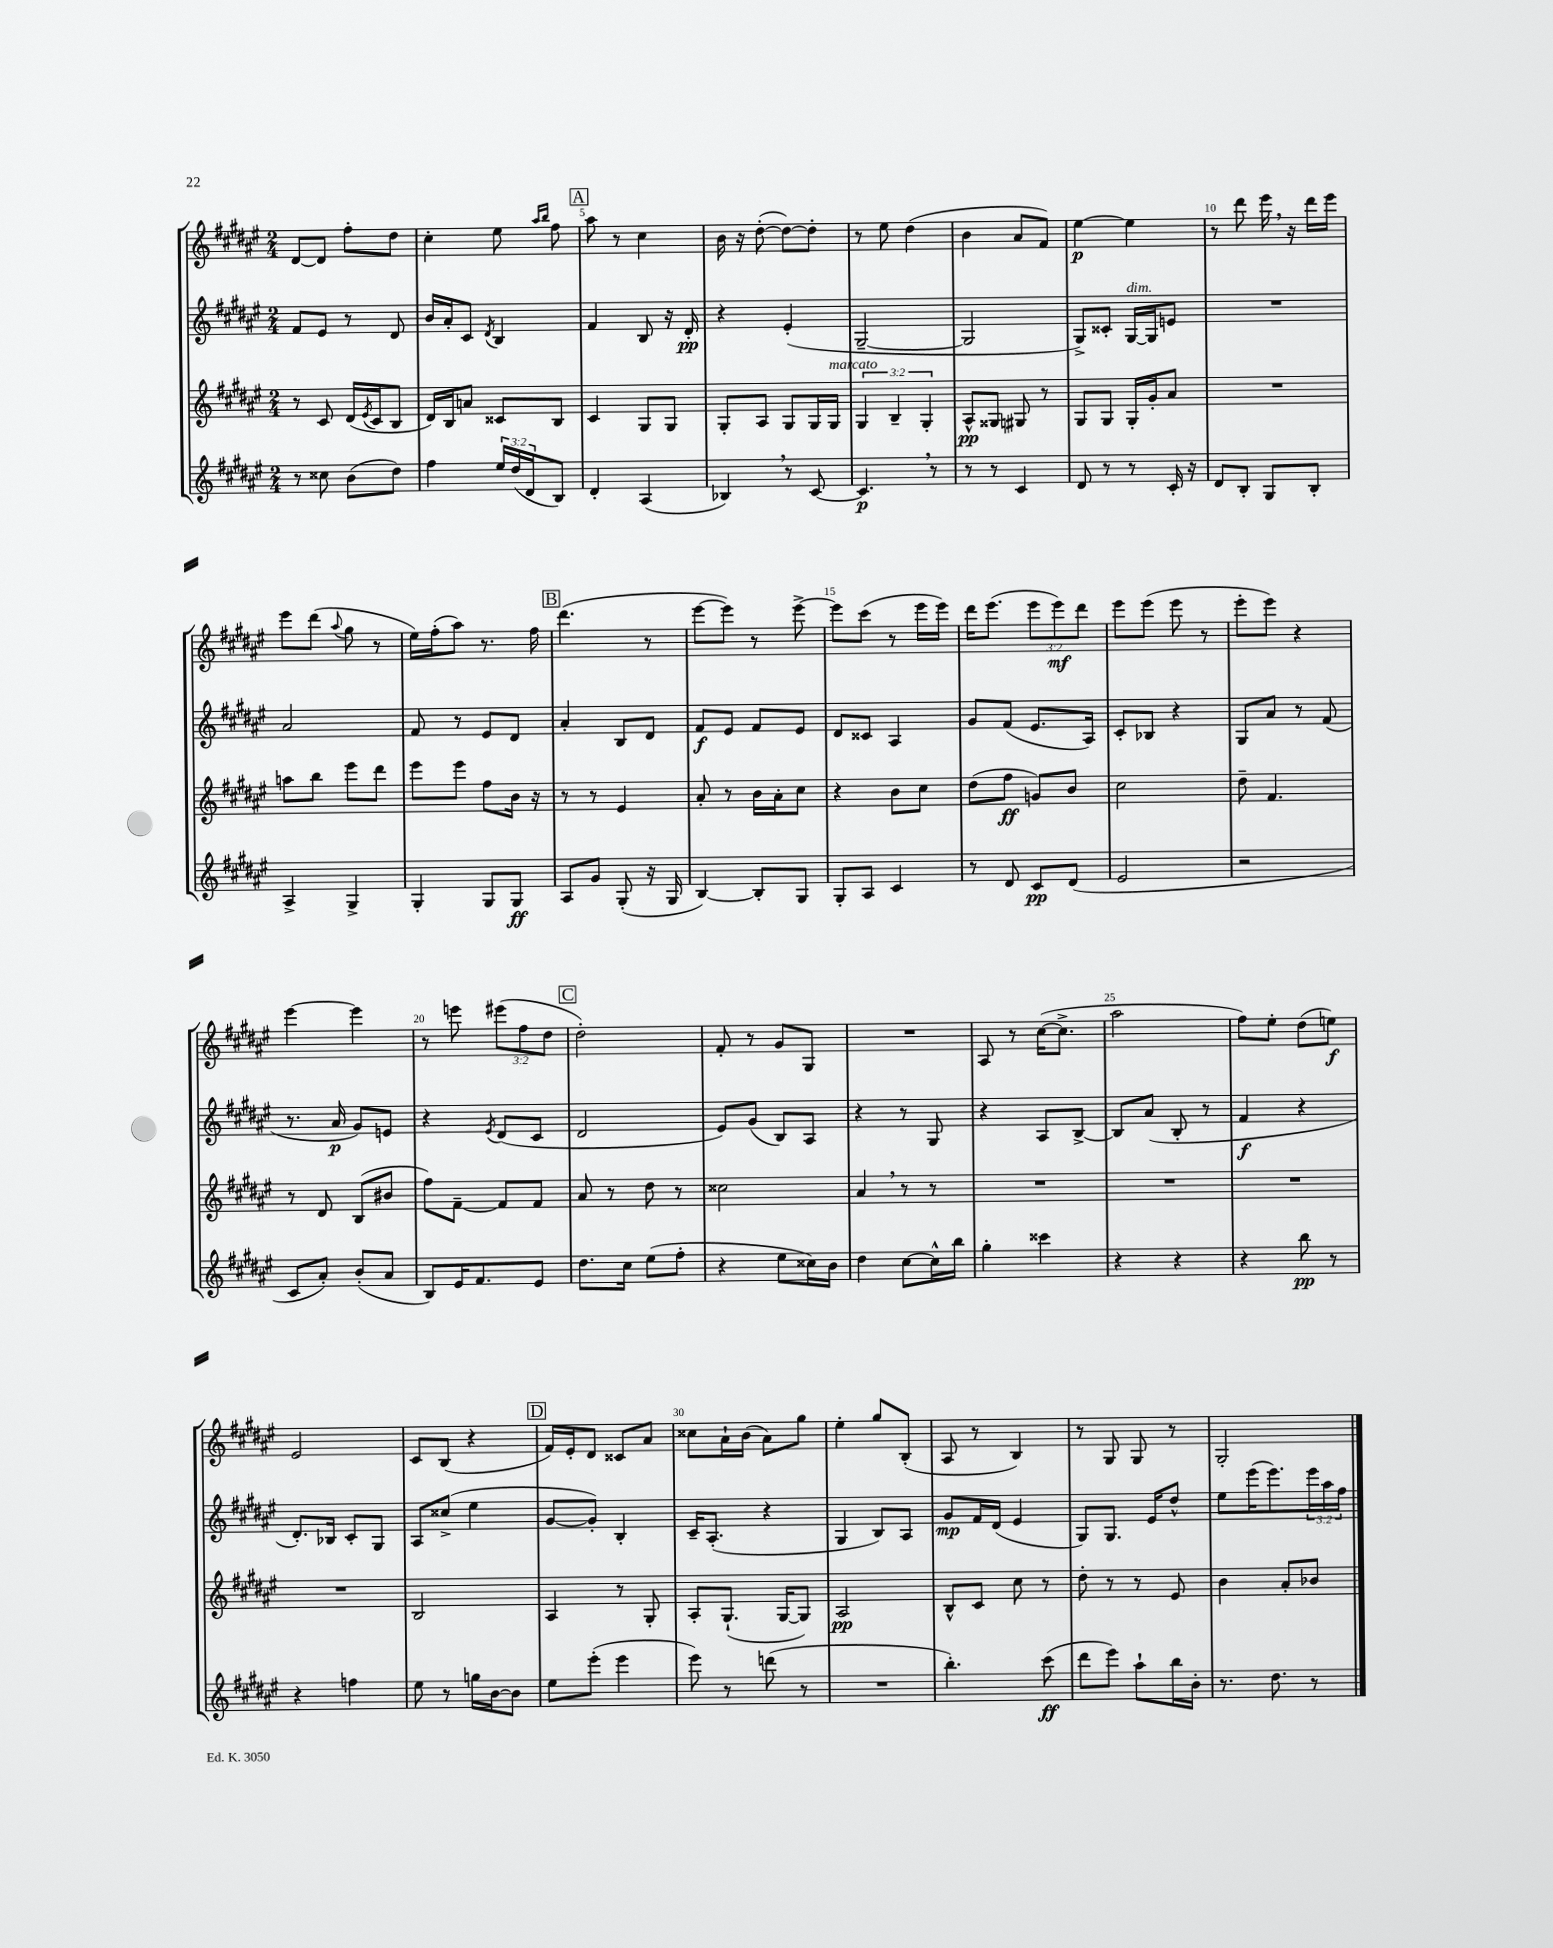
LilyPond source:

<<
\new StaffGroup <<
\new Staff = "s0" {
    \clef treble \key fis \major \numericTimeSignature \time 2/4 \override Staff.TupletNumber.text = #tuplet-number::calc-fraction-text
    dis'8~ dis'8 fis''8-. dis''8 |
    cis''4-. eis''8 \grace { ais''16 b''16 } fis''8 |
    \mark \markup { \box "A" } ais''8 r8 cis''4 |
    b'16 r16 dis''8~-.( dis''8~) dis''8-. |
    r8 eis''8 dis''4( |
    b'4 ais'8 fis'8) |
    eis''4~\p eis''4 |
    r8 dis'''8 eis'''16 \breathe r16 dis'''16 eis'''16 |
    eis'''8 dis'''8( \appoggiatura { ais''8 } gis''8 r8 |
    eis''16) fis''16-.( ais''8) r8. fis''16 |
    \mark \markup { \box "B" } dis'''4.( r8 |
    eis'''8~ eis'''8) r8 eis'''8~-> |
    eis'''8 cis'''8( r8 eis'''16 eis'''16) |
    dis'''16 eis'''8.( \tuplet 3/2 { eis'''8 eis'''8\mf) dis'''8 } |
    eis'''8 eis'''8( eis'''8 r8 |
    eis'''8-. eis'''8) r4 |
    eis'''4~ eis'''4 |
    r8 e'''8 \tuplet 3/2 { eis'''8( fis''8 dis''8 } |
    \mark \markup { \box "C" } dis''2-.) |
    fis'8-. r8 gis'8 gis8 |
    R2 |
    ais8 r8 cis''16~( cis''8.-> |
    ais''2 |
    fis''8) eis''8-. dis''8( e''8\f) |
    eis'2 |
    cis'8 b8( r4 |
    \mark \markup { \box "D" } fis'16) eis'16-. dis'8 cisis'8 ais'8 |
    cisis''8 ais'16-! b'16( ais'8) gis''8 |
    eis''4-. gis''8 b8-.( |
    ais8 r8 b4) |
    r8 gis8 gis8 r8 |
    gis2-. \bar "|." |
}
\new Staff = "s1" {
    \clef treble \key fis \major \numericTimeSignature \time 2/4 \override Staff.TupletNumber.text = #tuplet-number::calc-fraction-text
    fis'8 eis'8 r8 dis'8 |
    b'16 ais'16-. cis'8 \acciaccatura { dis'8 } b4 |
    \mark \markup { \box "A" } fis'4 b8 r16 dis'16-.\pp |
    r4 eis'4-.( |
    gis2~-- |
    gis2 |
    gis8->) cisis'8-. gis16~^\markup { \italic "dim." } gis16 e'8 |
    R2 |
    ais'2 |
    fis'8 r8 eis'8 dis'8 |
    \mark \markup { \box "B" } ais'4-. b8 dis'8 |
    fis'8\f eis'8 fis'8 eis'8 |
    dis'8 cisis'8 ais4 |
    gis'8 fis'8( eis'8. ais16) |
    cis'8-. bes8 r4 |
    gis8 ais'8 r8 fis'8( |
    r8. ais'16\p gis'8) e'8 |
    r4 \acciaccatura { eis'8 } dis'8( cis'8 |
    \mark \markup { \box "C" } dis'2 |
    eis'8) gis'8( b8) ais8 |
    r4 r8 gis8 |
    r4 ais8 b8~-> |
    b8 ais'8( b8-. r8 |
    fis'4\f r4 |
    dis'8.-.) bes16 cis'8-. gis8 |
    ais8 cisis''8->( eis''4 |
    \mark \markup { \box "D" } gis'8~ gis'8-.) b4-. |
    cis'16-- ais8.-.( r4 |
    gis4 b8) ais8 |
    gis'8\mp fis'16 dis'16( eis'4 |
    gis8) gis8. eis'16 dis''8-^ |
    eis''8 eis'''16( eis'''8.) \tuplet 3/2 { eis'''16 ais''16 fis''16 } \bar "|." |
}
\new Staff = "s2" {
    \clef treble \key fis \major \numericTimeSignature \time 2/4 \override Staff.TupletNumber.text = #tuplet-number::calc-fraction-text
    r8 cis'8 dis'16( \acciaccatura { eis'8 } cis'16 b8 |
    dis'16) b16 a'8 cisis'8 b8 |
    \mark \markup { \box "A" } cis'4 gis8 gis8 |
    gis8-. ais8 gis8 gis16 gis16^\markup { \italic "marcato" } |
    \tuplet 3/2 { gis4 b4-- gis4-. } |
    ais8-^\pp gisis8 gis8 r8 |
    gis8 gis8 gis16-. gis'16-. ais'8 |
    R2 |
    a''8 b''8 eis'''8 dis'''8 |
    eis'''8 eis'''8 fis''8 b'16 r16 |
    \mark \markup { \box "B" } r8 r8 eis'4 |
    ais'8-. r8 b'16 ais'16-. cis''8 |
    r4 b'8 cis''8 |
    dis''8( fis''8\ff g'8) b'8 |
    cis''2 |
    dis''8-- fis'4. |
    r8 dis'8 b8( bis'8 |
    fis''8) fis'8~-- fis'8 fis'8 |
    \mark \markup { \box "C" } ais'8 r8 dis''8 r8 |
    cisis''2 |
    ais'4 \breathe r8 r8 |
    R2 |
    R2 |
    R2 |
    R2 |
    b2 |
    \mark \markup { \box "D" } ais4 r8 gis8-. |
    ais8-. gis8.-!( gis16~ gis8) |
    ais2\pp |
    b8-^ cis'8 cis''8 r8 |
    dis''8-. r8 r8 eis'8 |
    b'4 ais'8-. bes'8 \bar "|." |
}
\new Staff = "s3" {
    \clef treble \key fis \major \numericTimeSignature \time 2/4 \override Staff.TupletNumber.text = #tuplet-number::calc-fraction-text
    r8 cisis''8 b'8( dis''8) |
    fis''4 \tuplet 3/2 { eis''16 dis''16( dis'16 } b8) |
    \mark \markup { \box "A" } dis'4-. ais4( |
    bes4) \breathe r8 cis'8~ |
    cis'4.\p \breathe r8 |
    r8 r8 cis'4 |
    dis'8 r8 r8 cis'16-. r16 |
    dis'8 b8-. gis8 b8-. |
    ais4-> gis4-> |
    gis4-. gis8 gis8\ff |
    \mark \markup { \box "B" } ais8 gis'8 gis8-.( r16 gis16 |
    b4~) b8-. gis8 |
    gis8-. ais8 cis'4 |
    r8 dis'8 cis'8\pp dis'8( |
    eis'2 |
    r2 |
    cis'8 ais'8-.) b'8-.( ais'8 |
    b8) eis'16 fis'8. eis'8 |
    \mark \markup { \box "C" } dis''8. cis''16 eis''8( fis''8-. |
    r4 eis''8 cisis''16) b'16 |
    dis''4 cis''8~ cis''16-^ b''16 |
    gis''4-. cisis'''4 |
    r4 r4 |
    r4 b''8\pp r8 |
    r4 f''4 |
    eis''8 r8 g''16 b'16~ b'8 |
    \mark \markup { \box "D" } eis''8 eis'''8-.( eis'''4 |
    eis'''8) r8 d'''8( r8 |
    R2 |
    b''4.-.) cis'''8\ff( |
    dis'''8 eis'''8) ais''8-! b''16 b'16-. |
    r8. dis''8. r8 \bar "|." |
}
>>
>>
\layout { \context { \Score currentBarNumber = #3 \override BarNumber.break-visibility = ##(#f #t #t) barNumberVisibility = #(every-nth-bar-number-visible 5) } }
